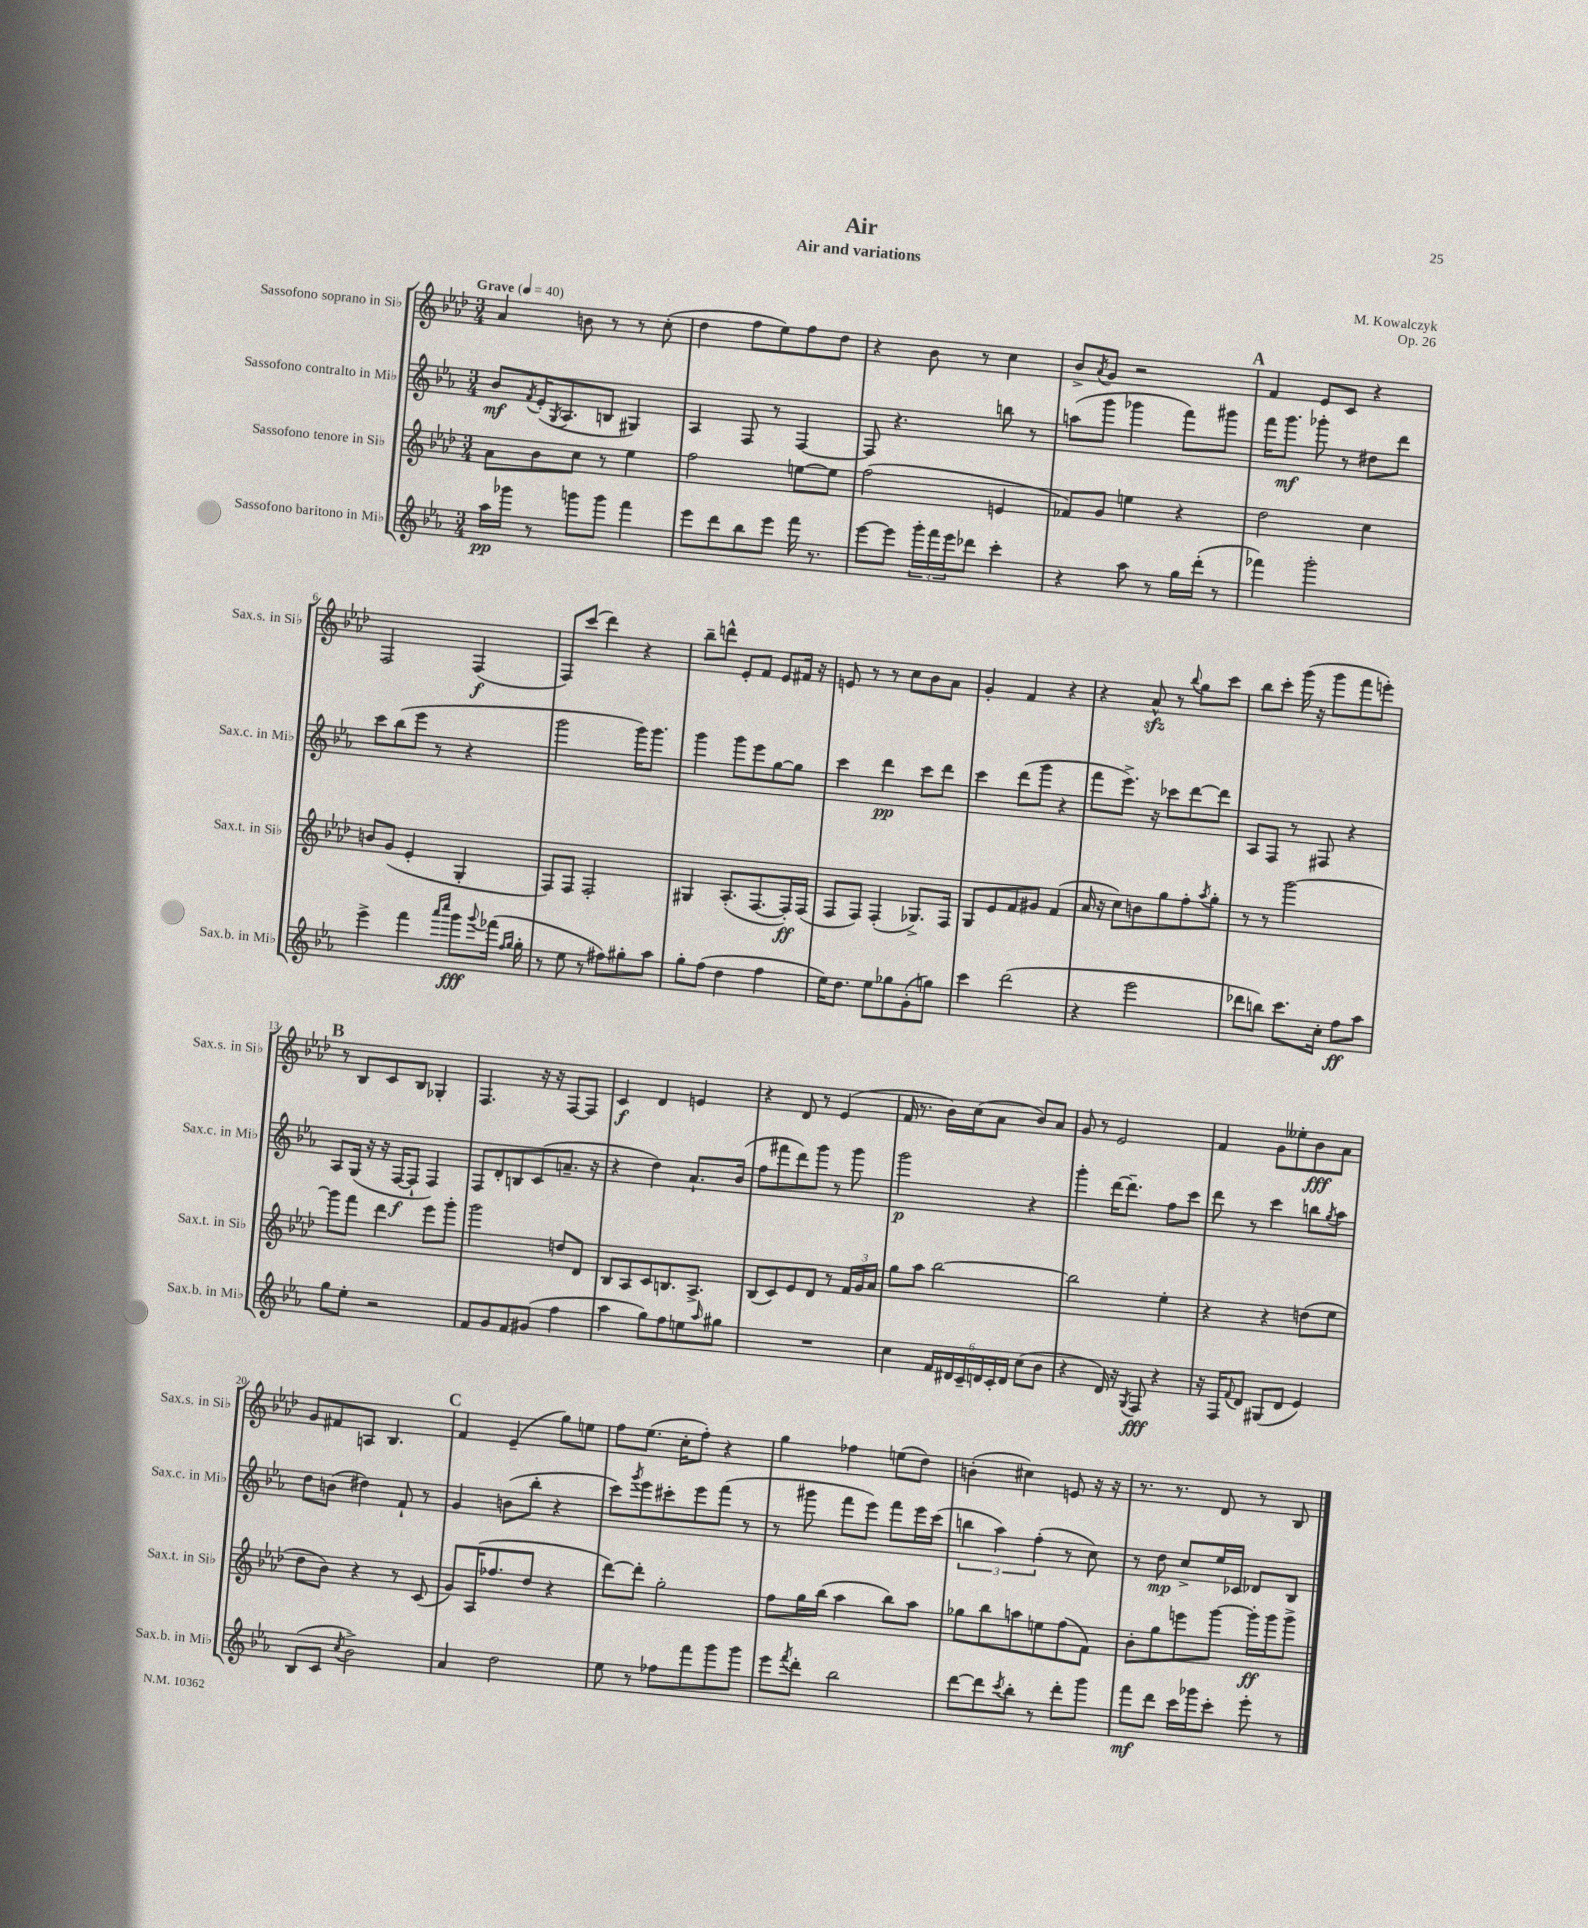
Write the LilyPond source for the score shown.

\header { title = "Air" composer = "M. Kowalczyk" subtitle = "Air and variations" opus = "Op. 26" }
<<
\new StaffGroup <<
\new Staff = "s0" \with { instrumentName = "Sassofono soprano in Sib" shortInstrumentName = "Sax.s. in Sib" } {
    \clef treble \key aes \major \numericTimeSignature \time 3/4 \tempo "Grave" 4 = 40
    aes'4 b'8 r8 r8 c''8-.( |
    des''4 f''8 ees''8) f''8 des''8 |
    r4 bes'8 r8 c''4 |
    bes'8-> \acciaccatura { aes'8 } g'8 r2 |
    \mark \markup { \bold "A" } f'4 ees'8 c'8 r4 |
    f2 f4\f( |
    f8) c'''8( des'''4) r4 |
    bes''8-- d'''8-^ ees'8-. f'8 ees'8 fis'16 r16 |
    e'8 r8 r8 c''8 bes'8 aes'8 |
    g'4-. f'4 r4 |
    r4 aes'8-^\sfz r8 \appoggiatura { bes''8 } g''8 c'''8 |
    bes''8 c'''8-. g'''16( r16 g'''8 f'''8 e'''8-.) |
    \mark \markup { \bold "B" } r8 bes8 c'8 bes8 ges4-. |
    f4. r16 r16 f8~ f8 |
    c'4\f des'4 e'4 |
    r4 des'8 r8 ees'4( |
    f'16 r8. bes'16) c''16( aes'8 bes'8) aes'8 |
    g'8 r8 ees'2 |
    f'4 g'8 eeses''8-. bes'8\fff aes'8 |
    g'8 fis'8 a8 bes4. |
    \mark \markup { \bold "C" } f'4 ees'4--( g''8) e''8 |
    f''8 ees''8.( c''16-. f''8-.) r4 |
    g''4 fes''4 e''8( des''8) |
    b'4-.( cis''4) e'8 r16 r16 |
    r8. r8. des'8 r8 bes8 \bar "|." |
}
\new Staff = "s1" \with { instrumentName = "Sassofono contralto in Mib" shortInstrumentName = "Sax.c. in Mib" } {
    \clef treble \key ees \major \numericTimeSignature \time 3/4
    bes'8\mf \acciaccatura { f'8 } ees'16-.( \acciaccatura { g8 } aes8. b8 gis4) |
    aes4 f8 r8 f4~ |
    f8 r4. b''8 r8 |
    a''8( g'''8 ges'''4 f'''8) gis'''8 |
    \mark \markup { \bold "A" } f'''16 g'''8.\mf ges'''8-. r8 dis''8 d'''8 |
    c'''8 bes''8( ees'''8 r8 r4 |
    g'''2 g'''16) g'''8. |
    g'''4 g'''8 ees'''8 g''8~ g''8 |
    c'''4 d'''4\pp c'''8 d'''8 |
    c'''4 d'''8( g'''8 r4 |
    f'''8 ees'''8.->) r16 ces'''8 d'''8~ d'''8 |
    aes8 f8 r8 fis8 r4 |
    \mark \markup { \bold "B" } aes8 g16( r16 r16 f16~\f f8-! f4) |
    f8 d'8-. b8 c'8( a'8.-- r16 |
    r4 d''4) aes'8.-! bes'16( |
    f''8 fis'''8 d'''8) g'''8 r8 g'''8 |
    g'''2\p r4 |
    g'''4-. d'''16~ d'''8.-- f''8 c'''8 |
    d'''8 r8 c'''4 b''8 \acciaccatura { g''8 } aes''8 |
    d''8 b'8( dis''4) f'8-! r8 |
    \mark \markup { \bold "C" } g'4 b'8( bes''8-. r4 |
    c'''8) \acciaccatura { g'''8 } ees'''8 cis'''8-. ees'''8 f'''8( r8 |
    r8 gis'''8 f'''8 ees'''8) f'''8 ees'''16 c'''16( |
    \tuplet 3/2 { b''4 aes''4) f''4-.( } r8 c''8) |
    r8 d''8\mp c''8-> ees''16 ces'16 des'8 bes8 \bar "|." |
}
\new Staff = "s2" \with { instrumentName = "Sassofono tenore in Sib" shortInstrumentName = "Sax.t. in Sib" } {
    \clef treble \key aes \major \numericTimeSignature \time 3/4
    aes'8 bes'8 c''8 r8 ees''4 |
    f''2 e''8~ e''8 |
    f''2( e'4 |
    fes'8) g'8 e''4 r4 |
    \mark \markup { \bold "A" } des''2 c''4 |
    b'8 g'8( ees'4-. g4-. |
    f8) f8 f2-. |
    gis4 aes8.-.( f8.~ f16-.\ff) f16( |
    f8 f8) f4-.( ges8.->) f16 |
    g8 ees'8 f'8 gis'8 f'4( |
    aes'16 r16 c''8) b'8 g''8 f''8-. \acciaccatura { aes''8 } g''8-. |
    r8 r8 g'''2~ |
    \mark \markup { \bold "B" } g'''8 f'''8 des'''4 ees'''8 g'''8-. |
    g'''2 d''8 des'8 |
    bes8 aes8 c'8 b8. aes8.-> |
    bes8( c'8) ees'8 des'8 r8 \tuplet 3/2 { f'16 g'16 aes'16 } |
    g''8 aes''8 bes''2~ |
    bes''2 ees''4-. |
    r4 r4 d''8( ees''8 |
    des''8 bes'8) r4 r8 c'8( |
    \mark \markup { \bold "C" } g'8) aes16( fes''8. des''8 r4 |
    des'''8~) des'''8-. g''2-. |
    f''8 g''16 bes''16( aes''4 bes''8) aes''8 |
    ges''8 bes''8 a''8 e''8 f''8( f'8) |
    bes'8-. g''8 e'''8 g'''8~ g'''16-.\ff g'''16 g'''8-> \bar "|." |
}
\new Staff = "s3" \with { instrumentName = "Sassofono baritono in Mib" shortInstrumentName = "Sax.b. in Mib" } {
    \clef treble \key ees \major \numericTimeSignature \time 3/4
    aes''16\pp ges'''16 r8 g'''8 g'''8 f'''4 |
    ees'''8 d'''8 bes''8 ees'''8 f'''16 r8. |
    ees'''8~ ees'''8 \tuplet 3/2 { g'''16-. f'''16 ees'''16 } des'''8 c'''4-. |
    r4 aes''8 r8 g''16 d'''16-.( r8 |
    \mark \markup { \bold "A" } fes'''4) g'''2-. |
    ees'''4-> f'''4 \grace { aes'''16 c''''16 } g'''8\fff \appoggiatura { g'''8 } fes'''16( \grace { f''16 g''16 } g''16-. |
    r8 ees''8 r8 fis''8) gis''8-. aes''8 |
    g''8-. f''8( d''4 f''4 |
    ees''16) d''8. ees''8 ges''8 g'8-.( g''8) |
    c'''4 d'''2( |
    r4 ees'''2 |
    des'''8 b''8) c'''8. c''16-. f''8\ff aes''8 |
    \mark \markup { \bold "B" } g''8 ees''8-. r2 |
    f'8 g'8 f'8 gis'8( f''4 |
    aes''4 g''8) f''8 e''8 \grace { aes''16 } gis''8 |
    R2. |
    c''4 \tuplet 6/4 { f'16 dis'16 c'16-- d'16 c'16-. d'16 } c''8( bes'8 |
    r4 d'16) r16 \acciaccatura { g8 } f8\fff r4 |
    r16 f16 \appoggiatura { f'8 } d'8 gis8( d'8 ees'4) |
    bes8( c'8 \acciaccatura { c''8 } bes'2->) |
    \mark \markup { \bold "C" } aes'4 d''2 |
    ees''8 r8 fes''8 f'''8 g'''8 g'''8 |
    ees'''8 \acciaccatura { f'''8 } d'''8-. bes''2 |
    d'''8~ d'''8 \acciaccatura { c'''8 } bes''8-. r8 d'''8-. g'''8 |
    f'''8\mf d'''8 c'''16 ges'''16 c'''8-. ees'''8-. r8 \bar "|." |
}
>>
>>
